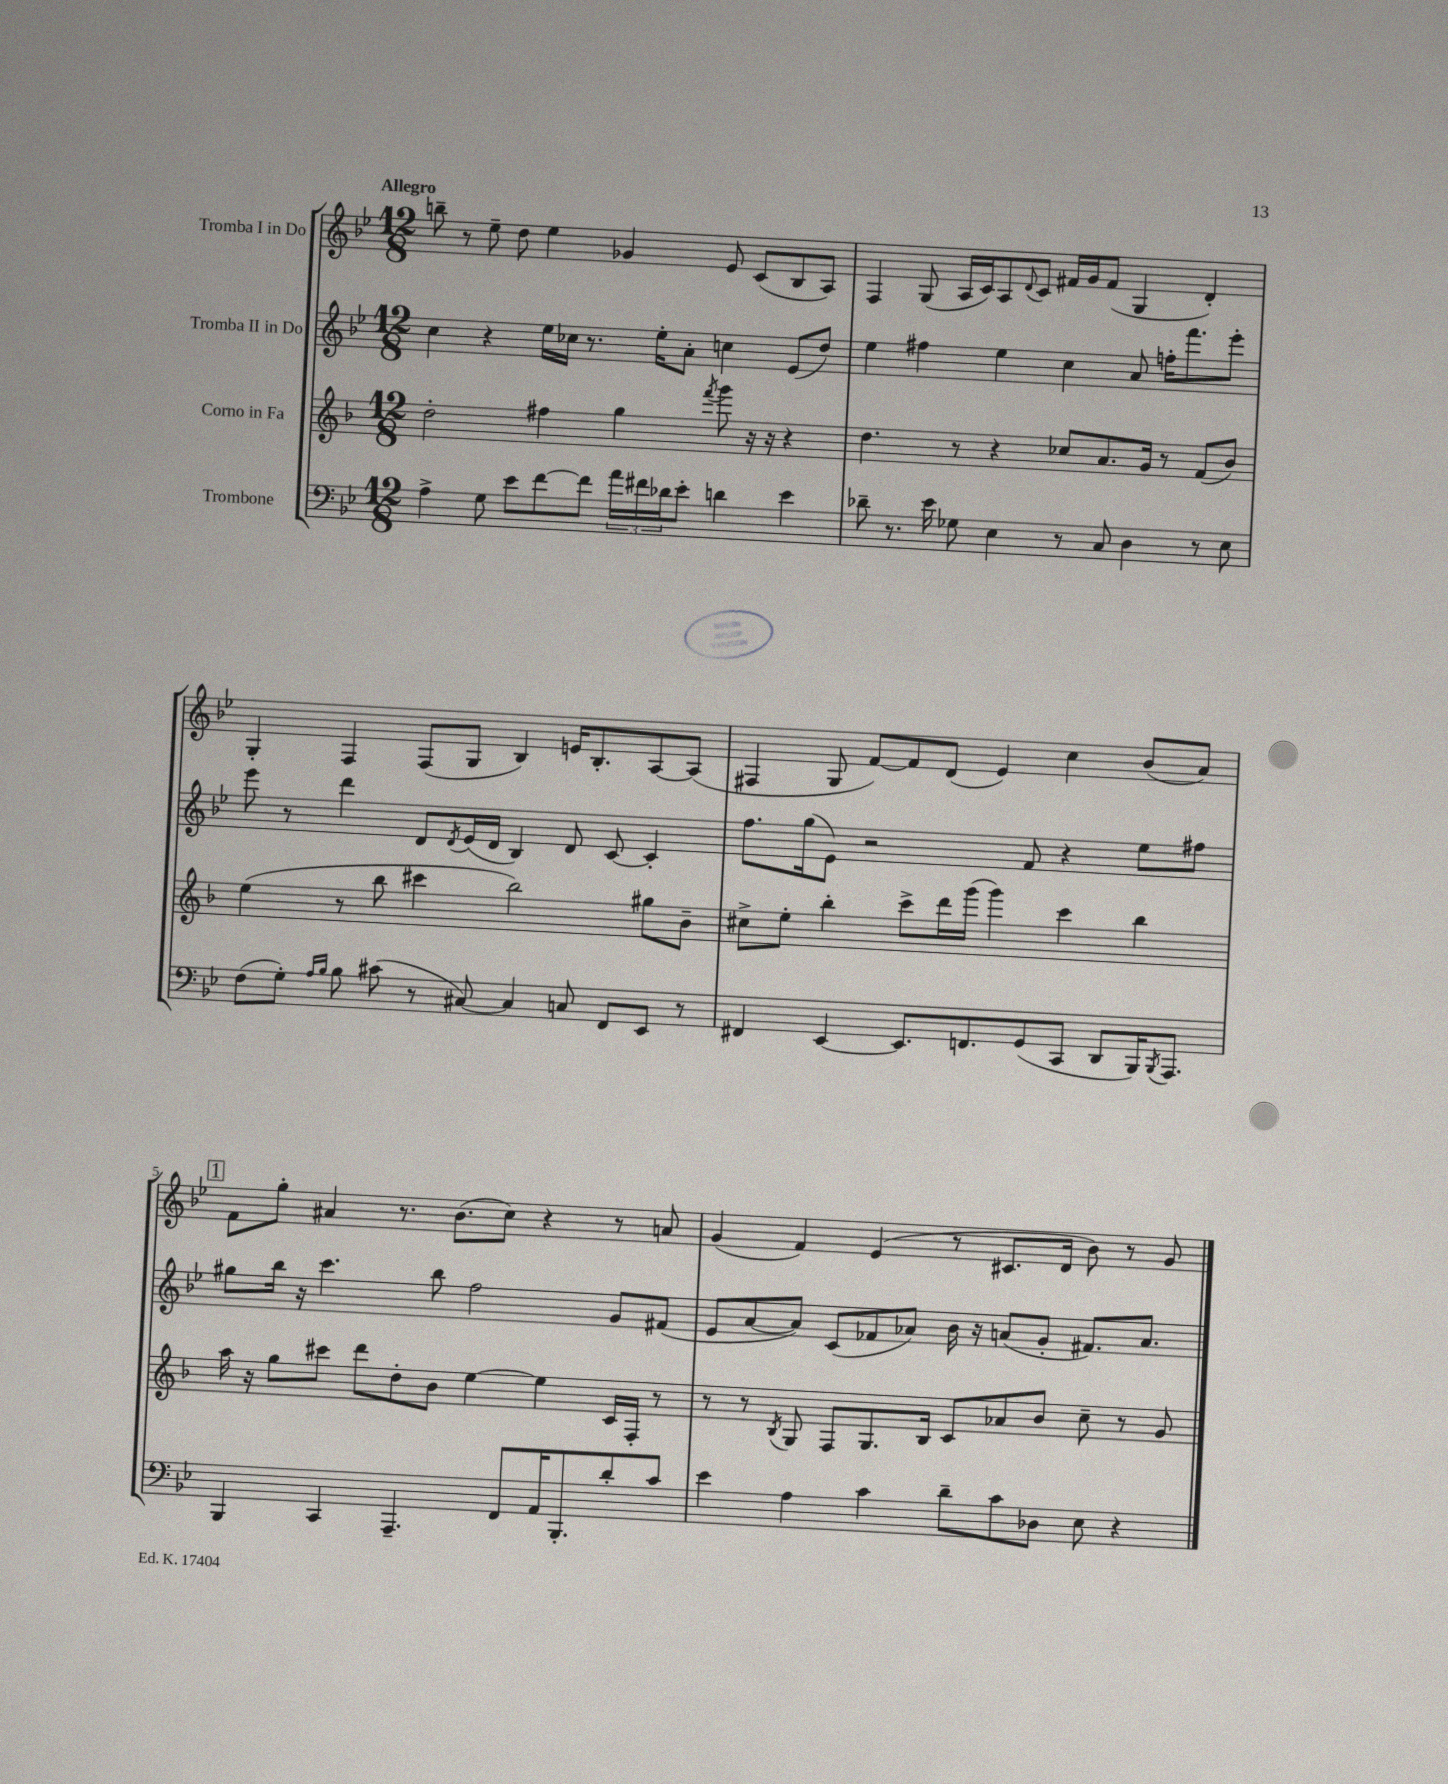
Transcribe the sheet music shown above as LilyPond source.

<<
\new StaffGroup <<
\new Staff = "s0" \with { instrumentName = "Tromba I in Do" } {
    \clef treble \key bes \major \numericTimeSignature \time 12/8 \tempo "Allegro"
    b''8-- r8 ees''8-- d''8 ees''4 ges'4 ees'8 c'8( bes8 a8) |
    f4 g8( a16 c'16) a8 \appoggiatura { d'8 } c'8 fis'16 g'16 fis'8( g4 d'4-.) |
    g4-. f4 f8( g8 bes4) e'16 bes8.-. a8~ a8( |
    fis4 g8 f'8~) f'8 d'8( ees'4) c''4 bes'8( a'8) |
    \mark \markup { \box "1" } f'8 g''8-. ais'4 r8. bes'8.( c''8) r4 r8 a'8 |
    g'4( f'4) ees'4( r8 cis'8. d'16 bes'8) r8 g'8 \bar "|." |
}
\new Staff = "s1" \with { instrumentName = "Tromba II in Do" } {
    \clef treble \key bes \major \numericTimeSignature \time 12/8
    c''4 r4 ees''16 ces''16 r8. ees''16-. a'8-. c''4 ees'8( d''8) |
    ees''4 fis''4 ees''4 c''4 a'8 f''16-. f'''8. ees'''8-. |
    ees'''8 r8 d'''4 d'8 \acciaccatura { d'8 } ees'16( d'16 bes4) d'8 c'8~ c'4-. |
    f''8. g''16( ees'8) r2 f'8 r4 ees''8 fis''8 |
    \mark \markup { \box "1" } gis''8 bes''16 r16 c'''4. bes''8 f''2 g'8 fis'8( |
    ees'8 a'8~ a'8) c'8( fes'8 aes'8) bes'16 r16 a'8( g'8-. fis'8.) a'8. \bar "|." |
}
\new Staff = "s2" \with { instrumentName = "Corno in Fa" } {
    \clef treble \key f \major \numericTimeSignature \time 12/8
    d''2-. fis''4 g''4 \acciaccatura { f'''8 } g'''8 r16 r16 r4 |
    d''4. r8 r4 ces''8 a'8. g'16 r8 f'8( bes'8) |
    e''4( r8 bes''8 cis'''4 bes''2) gis''8 bes'8-- |
    cis''8-> e''8-. bes''4-. c'''8-> d'''16 g'''16( g'''4) c'''4 bes''4 |
    \mark \markup { \box "1" } a''16 r16 g''8 cis'''8 d'''8 d''8-. bes'8 e''4~ e''4 c'16 f16-. r8 |
    r8 r8 \acciaccatura { bes8 } g8 f8 g8. bes16 c'8 aes'8 bes'8 c''8-- r8 g'8 \bar "|." |
}
\new Staff = "s3" \with { instrumentName = "Trombone" } {
    \clef bass \key bes \major \numericTimeSignature \time 12/8
    a4-> g8 ees'8 f'8~ f'8 \tuplet 3/2 { a'16 fis'16 des'16 } ees'8-. d'4 ees'4 |
    des'8-- r8. ees'16 ges8 ees4 r8 c8 d4 r8 ees8 |
    f8( g8-.) \grace { a16 bes16 } bes8 cis'8( r8 cis8~) cis4 c8 f,8 ees,8 r8 |
    fis,4 ees,4~ ees,8. f,8. g,8( c,8 d,8 bes,,16) \acciaccatura { bes,,8 } a,,8. |
    \mark \markup { \box "1" } bes,,4 c,4 a,,4.-- f,8 a,16 bes,,8.-. d'8-. c'8 |
    ees'4 a4 c'4 d'8-- c'8 des8 ees8 r4 \bar "|." |
}
>>
>>
\layout { \context { \Score \override BarNumber.break-visibility = ##(#f #t #t) barNumberVisibility = #(every-nth-bar-number-visible 5) } }
